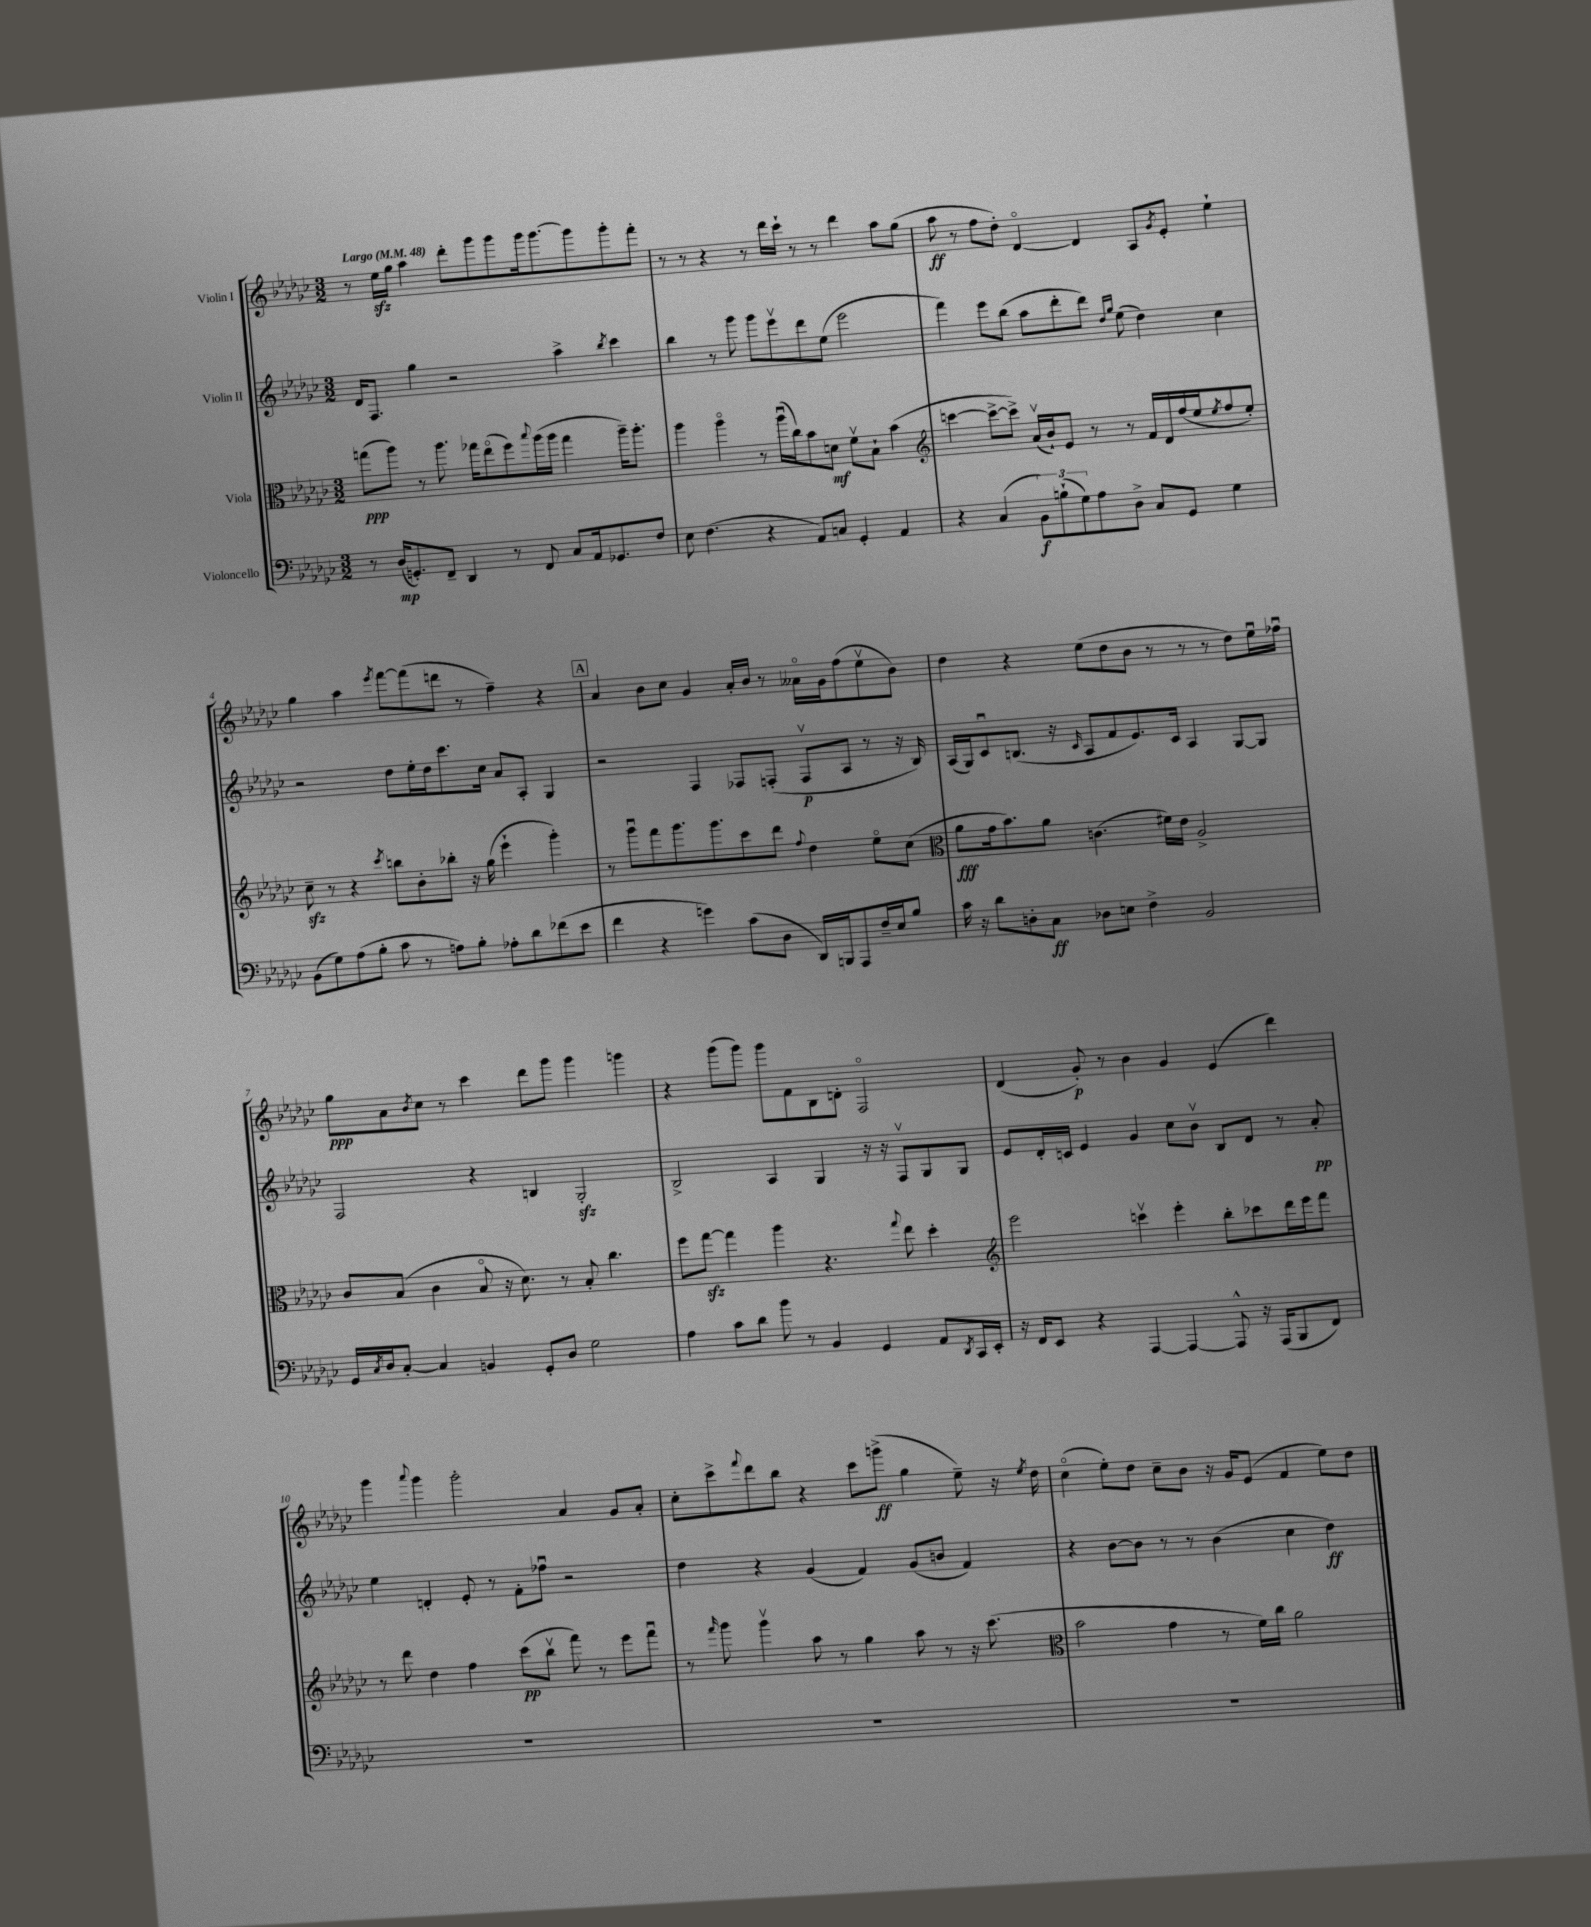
<<
\new StaffGroup <<
\new Staff = "s0" \with { instrumentName = "Violin I" } {
    \clef treble \key ges \major \numericTimeSignature \time 3/2 \tempo "Largo" 4 = 48
    r8 ees''16\sfz ges''16 aes''4 des'''8-. ges'''8 ges'''8 ges'''16 ges'''8.~ ges'''8 ges'''8-. f'''8-. |
    r8 r8 r4 r8 des'''16 ces'''16-! r8 r8 des'''4 aes''8 ges''8( |
    aes''8\ff r8 f''8 des''8-.) des'4~\flageolet des'4 aes8 \acciaccatura { ges'8 } ees'8-. ees''4-! |
    ges''4 aes''4 \acciaccatura { ees'''8 } f'''8~ f'''8( d'''8 r8 f''4--) r4 |
    \mark \markup { \box "A" } aes'4 bes'8 ces''8 ges'4 aes'16-. bes'16 r8 aeses'16\flageolet ges'16 f''8( ees''8\upbow bes'8) |
    des''4 r4 ees''8( des''8 bes'8 r8 r8 r8 des''8) ees''16\downbow fes''16\downbow |
    ges''8\ppp aes'8 \acciaccatura { bes'8 } ces''8 r8 ces'''4 des'''8 ges'''8 ges'''4 g'''4 |
    r4 ges'''8( ges'''8) ges'''8 f'8 bes8 d'8-. f2\flageolet |
    des'4( ges'8-.\p) r8 bes'4 ges'4 ees'4( des'''4) |
    ges'''4 \appoggiatura { aes'''8 } ges'''4 ges'''2-. aes'4 ges'8 aes'8-. |
    ces''8-. ces'''8-> \appoggiatura { f'''8 } des'''8 bes''8 r4 ces'''8 g'''8->\ff( ges''4 ees''8--) r16 \acciaccatura { ees''8 } des''16 |
    ces''4\flageolet( ees''8-.) des''8 ces''8-- bes'8 r16 ges'16 ees'8( f'4 ees''8) des''8 \bar "|." |
}
\new Staff = "s1" \with { instrumentName = "Violin II" } {
    \clef treble \key ges \major \numericTimeSignature \time 3/2
    des'16 f8. ges''4 r2 aes''4-> \acciaccatura { bes''8 } ces'''4 |
    bes''4 r8 ges'''8 ges'''8 ees'''8\upbow des'''8 ees''8( ees'''2 |
    f'''4) ees'''8 bes''8( aes''8 des'''8-. des'''8) \grace { des''16 ges''16 } ees''8( des''4) ces''4 |
    r2 des''8 ees''16-. des''16 ces'''8. ces''16 aes'8 aes8-. ges4 |
    \mark \markup { \box "A" } r2 f4 fes8 f8-.( f8\upbow\p aes8 r8 r16 bes16) |
    aes16( ges16) ces'8\downbow b8.( r16 \grace { ces'16 } aes8 f'8 ees'8.) ces'16 aes4 ges8~ ges8 |
    f2 r4 b4 ges2-.\sfz |
    bes2-> aes4 ges4 r16 r16 f8\upbow ges8 ges8 |
    ees'8 des'16-. c'16 ees'4 ges'4 ces''8 bes'8\upbow bes8 des'8 r8 aes'8-.\pp |
    ees''4 d'4-. ees'8-. r8 f'8-. fes''8\downbow r2 |
    des''4 r4 ges'4( f'4) ges'8( b'8 f'4) |
    r4 bes'8~ bes'8 r8 r8 bes'4( ces''4 des''4\ff) \bar "|." |
}
\new Staff = "s2" \with { instrumentName = "Viola" } {
    \clef alto \key ges \major \numericTimeSignature \time 3/2
    g''8\ppp( aes''8) r8 aes''8. ges''16 ees''8\flageolet( f''8) \appoggiatura { bes''8 } aes''16( aes''16 ges''4 aes''16--) aes''8.-. |
    aes''4 aes''4\flageolet r8 aes''16\downbow( ces''16) bes'8 d'8\mf f'8\upbow bes8-! bes'4( |
    \clef treble c'''4~ c'''8~-> c'''8->) aes'16\upbow( bes'16-!) ees'8 r8 r8 f'16 des'16 f''16( ees''16 \acciaccatura { ees''8 } f''8 ees''8-.) |
    ces''8--\sfz r8 r4 \acciaccatura { ces'''8 } b''8 bes'8-. bes''8-. r16 ges''16( ees'''4-! ges'''4-.) |
    \mark \markup { \box "A" } r8 ges'''8\downbow f'''8 ges'''8. ges'''8. ces'''8 des'''8 \appoggiatura { f''8 } des''4 ees''8\flageolet ces''8( |
    \clef alto aes'8\fff ges'16 bes'8.) aes'8 c'4.( fis'16) ees'16 aes2-> |
    ces'8 bes8( ces'4 bes8\flageolet r16 des'8.) r8 bes8-. ces''4. |
    f''8 ges''8~\sfz ges''4 aes''4 r4. \appoggiatura { ges''8 } ees''8 des''4-. |
    \clef treble ees'''2 c'''4\upbow ees'''4-. bes''8-. ces'''8 des'''16 ees'''16 f'''8 |
    r8 des'''8 des''4 f''4 ces'''8\pp( bes''8\upbow f'''8) r8 ees'''8 f'''8\downbow |
    r8 \grace { f'''16 } ges'''8 ges'''4\upbow aes''8 r8 ges''4 aes''8 r8 r16 ces'''8.( |
    \clef alto bes'2 ges'4 r8 f'16) ces''16 aes'2 \bar "|." |
}
\new Staff = "s3" \with { instrumentName = "Violoncello" } {
    \clef bass \key ges \major \numericTimeSignature \time 3/2
    r8 des16\mp( g,8.-.) f,8-- des,4 r8 f,8 ces8 aes,16 ges,8. f8 |
    ees8 f4.( r4 aes,8) c8 ges,4-. aes,4 |
    r4 ces4( \tuplet 3/2 { bes,8\f) b8-!( ges8) } aes8 des8-> ces8 ges,8 ges4 |
    bes,8( ges8) aes8( bes8-. ces'8 r8 a8) bes8-. aes8-. des'8 fes'8( ees'8 |
    \mark \markup { \box "A" } f'4 r4 g'4) ces'8( des8 des,16) b,,16 aes,,8 f16-- ees16 bes8 |
    ces'16 r16 des'8 d8-. ces8\ff des8 e8 f4-> bes,2 |
    ges,16 \acciaccatura { ces8 } des16 ces8~-. ces4 b,4 ges,8-. des8 ges2 |
    aes4 ces'8 des'8 bes'8 r8 bes,4 ges,4 aes,8 \acciaccatura { des,8 } ces,16 ees,16-. |
    r16 f,16 ees,8 r4 aes,,4~ aes,,4~ aes,,8-^ r16 aes,,16( bes,,8 f,8) |
    R1. |
    R1. |
    R1. \bar "|." |
}
>>
>>
